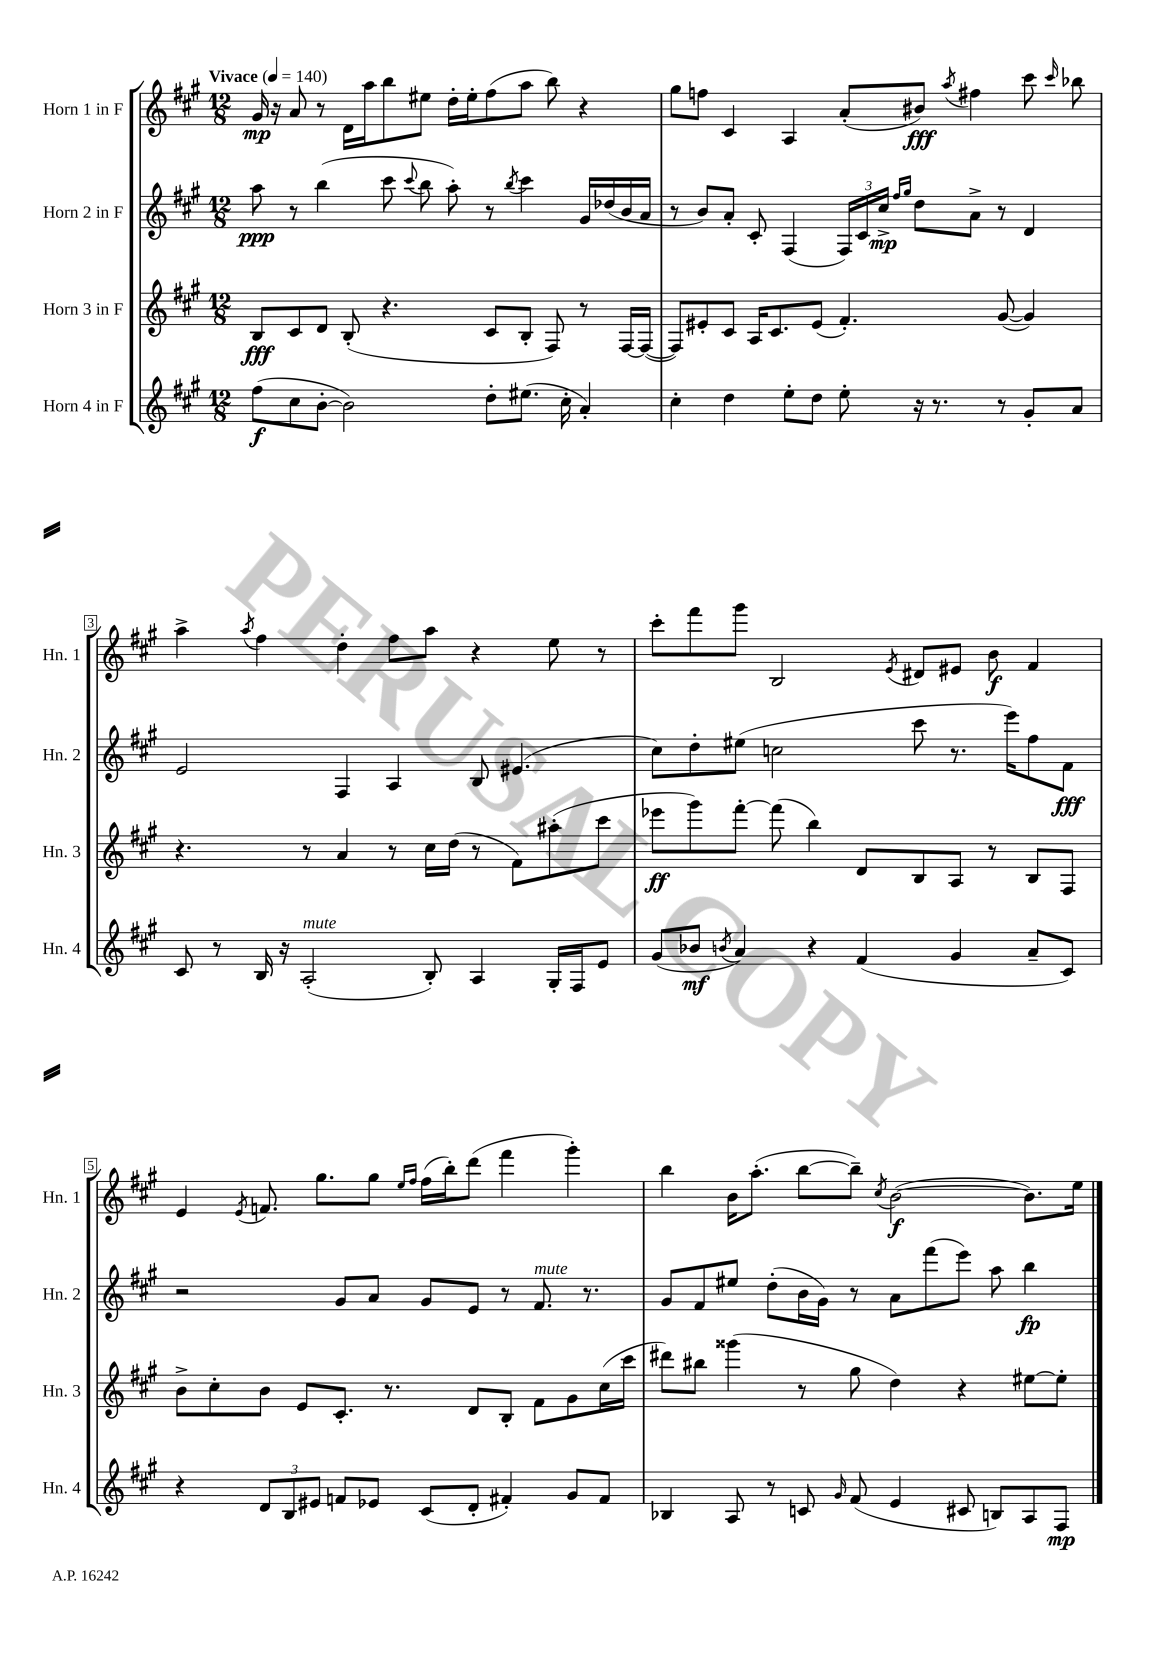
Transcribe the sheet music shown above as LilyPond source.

<<
\new StaffGroup <<
\new Staff = "s0" \with { instrumentName = "Horn 1 in F" shortInstrumentName = "Hn. 1" } {
    \clef treble \key a \major \numericTimeSignature \time 12/8 \tempo "Vivace" 4 = 140
    \autoBeamOff gis'16\mp r16 a'8 r8 d'16[ a''16 b''8 eis''8] d''16[-. eis''16-. fis''8( a''8] b''8) r4 |
    gis''8[ f''8] cis'4 a4 a'8[-.( bis'8]\fff) \acciaccatura { a''8 } fis''4 cis'''8 \grace { cis'''16 } bes''8 |
    a''4-> \acciaccatura { a''8 } fis''4 d''4-. fis''8[ a''8] r4 e''8 r8 |
    cis'''8[-. fis'''8 gis'''8] b2 \acciaccatura { e'8 } dis'8[ eis'8] b'8\f fis'4 |
    e'4 \acciaccatura { e'8 } f'8. gis''8.[ gis''8] \grace { e''16[ fis''16] } fis''16[( b''16-.) d'''8]( fis'''4 gis'''4-.) |
    b''4 b'16[ a''8.]-.( b''8[~ b''8]--) \acciaccatura { cis''8 } b'2~\f( b'8.[) e''16] \bar "|." |
}
\new Staff = "s1" \with { instrumentName = "Horn 2 in F" shortInstrumentName = "Hn. 2" } {
    \clef treble \key a \major \numericTimeSignature \time 12/8
    \autoBeamOff a''8\ppp r8 b''4( cis'''8 \appoggiatura { cis'''8 } b''8 a''8-.) r8 \acciaccatura { b''8 } cis'''4 gis'16[ des''16( b'16 a'16] |
    r8 b'8[) a'8]-. cis'8-. fis4( \tuplet 3/2 { fis16[) cis'16 cis''16]->\mp } \grace { fis''16[ gis''16] } d''8[ a'8]-> r8 d'4 |
    e'2 fis4 a4 b8 eis'4.( |
    cis''8[) d''8-. eis''8]( c''2 cis'''8 r8. e'''16[) fis''8 fis'8]\fff |
    r2 gis'8[ a'8] gis'8[ e'8] r8 fis'8.^\markup { \italic "mute" } r8. |
    gis'8[ fis'8 eis''8] d''8[-.( b'16 gis'16]) r8 a'8[ fis'''8( e'''8]) a''8 b''4\fp \bar "|." |
}
\new Staff = "s2" \with { instrumentName = "Horn 3 in F" shortInstrumentName = "Hn. 3" } {
    \clef treble \key a \major \numericTimeSignature \time 12/8
    \autoBeamOff b8[\fff cis'8 d'8] b8-.( r4. cis'8[ b8]-. fis8) r8 fis16[~ fis16]~( |
    fis8[) eis'8-. cis'8] a16[ cis'8. eis'8]( fis'4.-.) gis'8~( gis'4) |
    r4. r8 a'4 r8 cis''16[ d''16]( r8 fis'8[) ais''8-.( cis'''8] |
    ees'''8[\ff gis'''8) fis'''8]~-. fis'''8( b''4) d'8[ b8 a8] r8 b8[ fis8] |
    b'8[-> cis''8-. b'8] e'8[ cis'8.]-. r8. d'8[ b8]-. fis'8[ gis'8 cis''16( cis'''16] |
    dis'''8[) bis''8] gisis'''4( r8 gis''8 d''4) r4 eis''8[~ eis''8]-. \bar "|." |
}
\new Staff = "s3" \with { instrumentName = "Horn 4 in F" shortInstrumentName = "Hn. 4" } {
    \clef treble \key a \major \numericTimeSignature \time 12/8
    \autoBeamOff fis''8[\f( cis''8 b'8]~-. b'2) d''8[-. eis''8.]( cis''16-. a'4-.) |
    cis''4-. d''4 e''8[-. d''8] e''8-. r16 r8. r8 gis'8[-. a'8] |
    cis'8 r8 b16 r16 a2-.^\markup { \italic "mute" }( b8-.) a4 gis16[-. fis16 e'8] |
    gis'8[( bes'8]\mf \acciaccatura { b'8 } a'4) r4 fis'4( gis'4 a'8[-- cis'8]) |
    r4 \tuplet 3/2 { d'8[ b8 eis'8] } f'8[ ees'8] cis'8[( d'8]-. fis'4-.) gis'8[ fis'8] |
    bes4 a8 r8 c'8 \grace { gis'16 } fis'8( e'4 cis'8 b8[) a8 fis8]\mp \bar "|." |
}
>>
>>
\layout { \context { \Score \override BarNumber.stencil = #(make-stencil-boxer 0.1 0.3 ly:text-interface::print) } }
